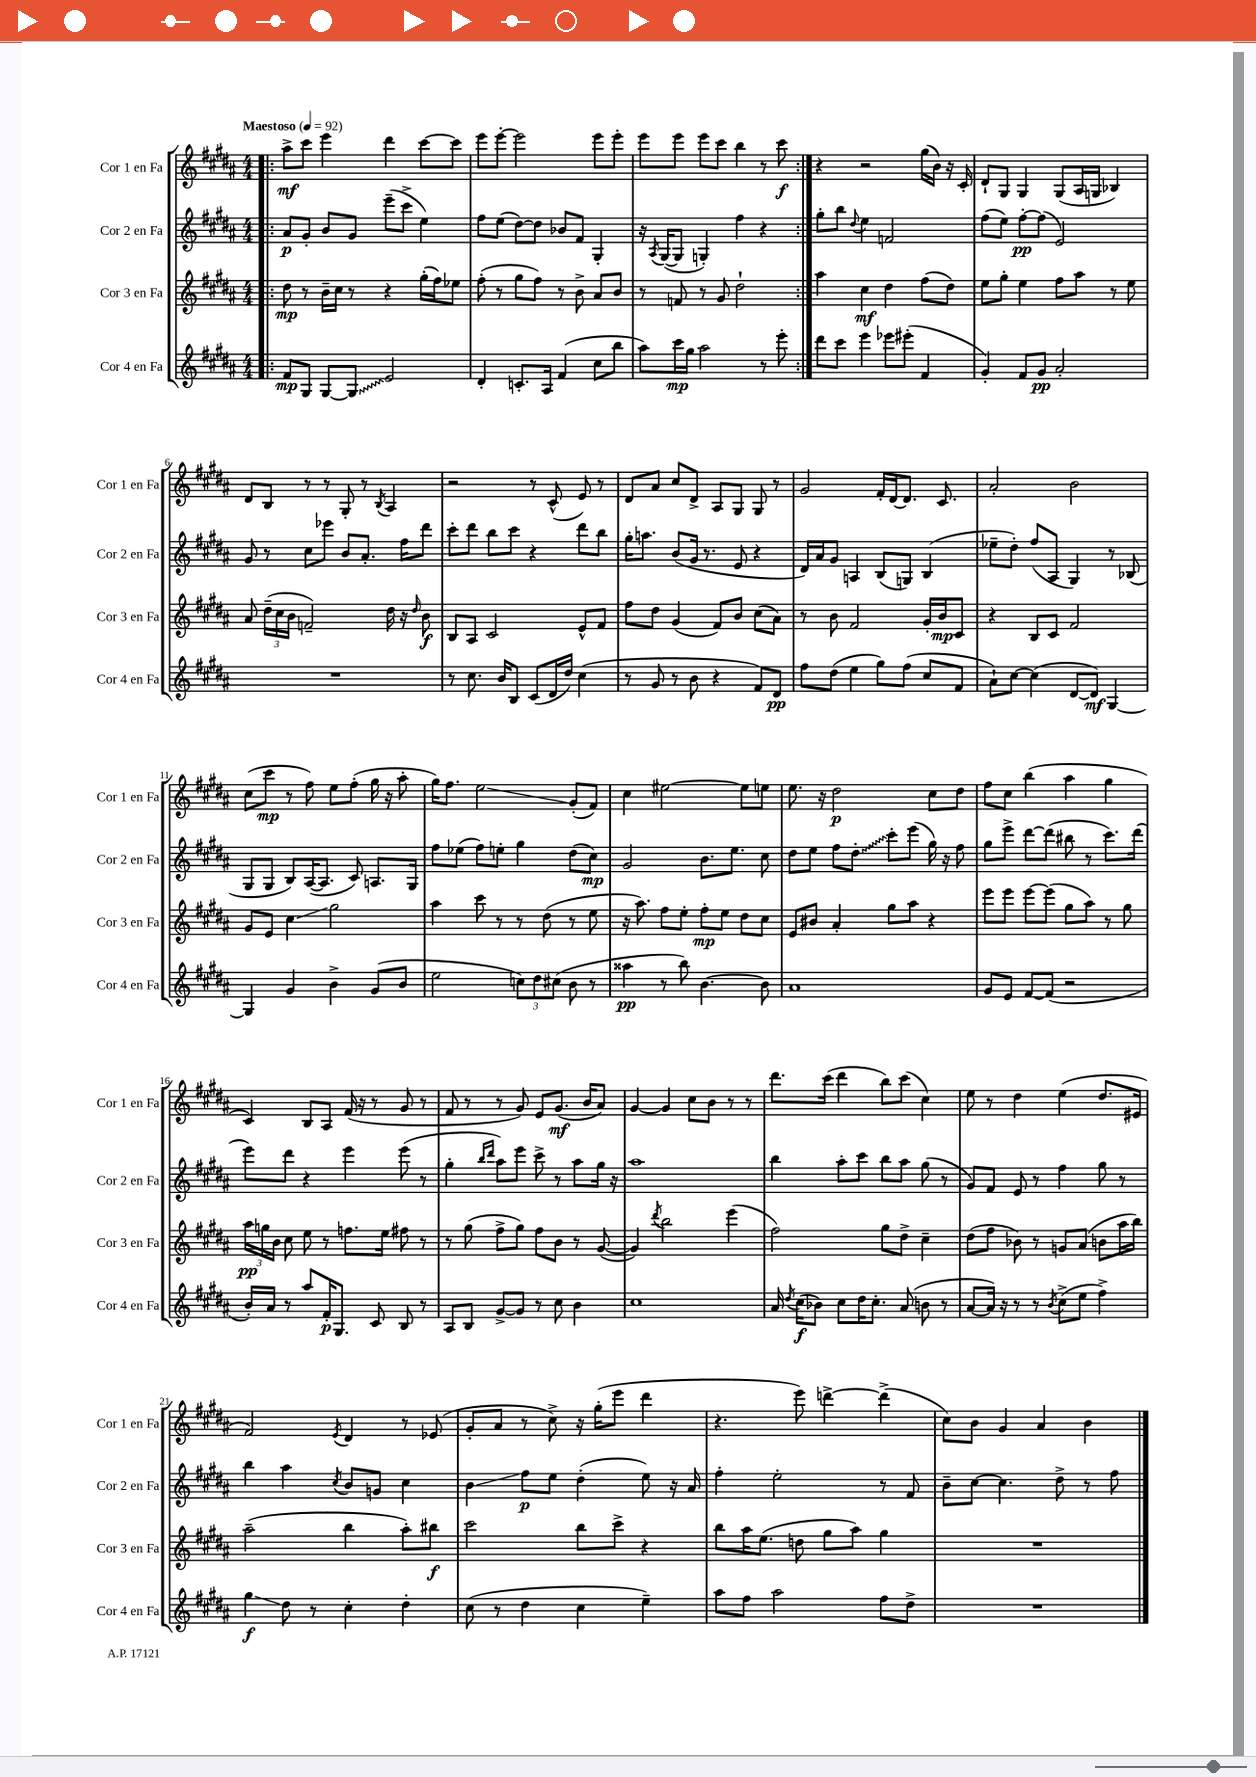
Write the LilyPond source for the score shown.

<<
\new StaffGroup <<
\new Staff = "s0" \with { instrumentName = "Cor 1 en Fa" shortInstrumentName = "Cor 1 en Fa" } {
    \clef treble \key b \major \numericTimeSignature \time 4/4 \tempo "Maestoso" 4 = 92
    \autoBeamOff \repeat volta 2 { \bar ".|:" ais''8[->\mf cis'''8] e'''4 dis'''4 cis'''8[~ cis'''8] |
    e'''8[ e'''8]~-. e'''2 e'''8[ e'''8]-. |
    e'''8[ e'''8] e'''8[ cis'''8] b''4 r8 cis'''8\f | }
    r4 r2 gis''16[( b'16]) r16 cis'16-. |
    dis'8[-! gis8] gis4 gis8[( ais16 g16] bes4) |
    dis'8[ b8] r8 r8 gis8-. r8 \acciaccatura { b8 } ais4 |
    r2 r8 cis'8-^( e'8) r8 |
    dis'8[ ais'8] cis''8[ dis'8]-> ais8[ gis8] gis8 r8 |
    gis'2 fis'16[-. dis'16~ dis'8.] cis'8. |
    ais'2-. b'2 |
    cis''8[( cis'''8]\mp r8 fis''8) e''8[ fis''8]-.( gis''16 r16 ais''8-. |
    gis''16[) fis''8.] e''2\glissando gis'8[-.( fis'8]) |
    cis''4 eis''2~ eis''8[ e''8] |
    e''8. r16 dis''2\p cis''8[ dis''8] |
    fis''8[ cis''8] b''4( ais''4 gis''4 |
    cis'4) b8[ ais8] fis'16( r16 r8 gis'8 r8 |
    fis'8 r8 r8 gis'8) e'8[ gis'8.]\mf( b'16[ ais'8]) |
    gis'4~ gis'4 cis''8[ b'8] r8 r8 |
    dis'''8.[ cis'''16]( dis'''4 b''8[) cis'''8]( cis''4) |
    e''8 r8 dis''4 e''4( dis''8.[ eis'16] |
    fis'2) \acciaccatura { e'8 } dis'4 r8 ees'8( |
    gis'8[-. ais'8] r8 cis''8->) r16 gis''16[-.( e'''8] dis'''4 |
    r4. e'''8) d'''4~-> d'''4->( |
    cis''8[) b'8] gis'4 ais'4 b'4 \bar "|." |
}
\new Staff = "s1" \with { instrumentName = "Cor 2 en Fa" shortInstrumentName = "Cor 2 en Fa" } {
    \clef treble \key b \major \numericTimeSignature \time 4/4
    \autoBeamOff \repeat volta 2 { \bar ".|:" ais'8[\p gis'8]-. b'8[ gis'8] e'''8[--( cis'''8]-> e''4) |
    fis''8[ e''8]( dis''8[~) dis''8] bes'8[ fis'8] gis4-. |
    r16 \acciaccatura { ais8 } gis16[~( gis8] g4-.) fis''4 r4 | }
    gis''8[-. b''8] \appoggiatura { dis''8 } e''4 f'2 |
    fis''8[( e''8]) fis''8[~-.\pp fis''8]( e'2) |
    gis'8 r8 cis''8[ ees'''8] b'8[ ais'8.]-. fis''16[ dis'''8] |
    cis'''8[-. dis'''8] b''8[ cis'''8] r4 dis'''8[ b''8] |
    gis''16[-. a''8.] b'8[( gis'16] r8. e'8 r4 |
    dis'16[) ais'16 gis'8] a4 b8[( g8]) b4( |
    ees''8[-- dis''8]-.) fis''8[( ais8] gis4) r8 bes8( |
    gis8[ gis8] b8[) ais16~( ais8.] cis'8) a8.[ gis16] |
    fis''8[ ees''8]( fis''8[) e''8]-. gis''4 dis''8[( cis''8]\mp) |
    gis'2 b'8.[ e''8.] cis''8 |
    dis''8[ e''8] fis''8[ \once \override Glissando.style = #'zigzag dis''8]-.\glissando cis'''8[-. e'''8]( gis''16) r16 fis''8 |
    gis''8[ e'''8]-> dis'''8[~ dis'''8]( bis''8 r8 cis'''8.[) dis'''16]( |
    e'''8[) dis'''8] r4 e'''4 e'''8( r8 |
    gis''4-. \grace { b''16[ dis'''16] } ais''8[) e'''8] cis'''8-> r8 ais''8[ gis''16] r16 |
    ais''1 |
    b''4 ais''8[-. cis'''8] b''8[ ais''8] gis''8( r8 |
    gis'8[) fis'8] e'8 r8 fis''4 gis''8 r8 |
    b''4 ais''4 \acciaccatura { cis''8 } b'8[ g'8] cis''4 |
    b'4\glissando fis''8[\p e''8] dis''4-.( e''8) r16 ais'16 |
    fis''4-. e''2-. r8 fis'8 |
    b'8[-- cis''8]~ cis''4. dis''8-> r8 fis''8 \bar "|." |
}
\new Staff = "s2" \with { instrumentName = "Cor 3 en Fa" shortInstrumentName = "Cor 3 en Fa" } {
    \clef treble \key b \major \numericTimeSignature \time 4/4
    \autoBeamOff \repeat volta 2 { \bar ".|:" dis''8\mp r8 b'16[-- cis''16] r8 r4 gis''16[-.( fis''16) ees''8] |
    fis''8-.( r8 gis''8[ fis''8]) r8 b'8-> ais'8[ b'8] |
    r8 f'8 r8 gis'8 dis''2-! | }
    ais''4 cis''4\mf dis''4 fis''8[( dis''8]) |
    e''8[ gis''8]-. e''4 fis''8[ ais''8] r8 e''8 |
    ais'8 \tuplet 3/2 { dis''16[--( cis''16 b'16] } f'2--) dis''16 r16 \grace { dis''16 } b'8\f |
    b8[ ais8] cis'2 e'8[-^ fis'8] |
    fis''8[ dis''8] gis'4( fis'8[) b'8] cis''8[( ais'8]) |
    r8 b'8 fis'2 gis'16[-. b'16\mp cis'8] |
    r4 b8[ cis'8] fis'2 |
    gis'8[ e'8] cis''4\glissando gis''2 |
    ais''4 cis'''8 r8 r8 dis''8( r8 e''8 |
    r16 ais''8.) fis''8[ e''8]-. fis''8[-.\mp e''8] dis''8[ cis''8] |
    e'8[ bis'8] ais'4-. gis''8[ ais''8] r4 |
    e'''8[ e'''8] e'''8[~ e'''8]( gis''8[ ais''8]) r8 gis''8 |
    \tuplet 3/2 { ais''16[\pp g''16 b'16] } cis''8 e''8 r8 f''8.[ e''16] fis''8 r8 |
    r8 gis''8( fis''8[-> gis''8]) fis''8[ b'8] r8 gis'8~( |
    gis'4) \acciaccatura { dis'''8 } b''2 e'''4( |
    fis''2) gis''8[ dis''8]-> cis''4-- |
    dis''8[( fis''8] bes'8) r8 g'8[ ais'8]( b'8[ ais''16 b''16]) |
    ais''2--( b''4 ais''8[-.) bis''8]\f |
    cis'''2 b''8[ cis'''8]-> r4 |
    b''8[ ais''16 e''8.]( d''8 gis''8[ ais''8]) gis''4 |
    R1 \bar "|." |
}
\new Staff = "s3" \with { instrumentName = "Cor 4 en Fa" shortInstrumentName = "Cor 4 en Fa" } {
    \clef treble \key b \major \numericTimeSignature \time 4/4
    \autoBeamOff \repeat volta 2 { \bar ".|:" fis'8[\mp gis8] gis8[~ \once \override Glissando.style = #'zigzag gis8]\glissando e'2 |
    dis'4-. c'8.[-. ais16] fis'4( cis''8[ b''8] |
    ais''8[) cis'''16\mp gis''16] ais''2 r8 e'''8-. | }
    dis'''8[ cis'''8] e'''4 ees'''8[ eis'''8]-.( fis'4 |
    gis'4-.) fis'8[ gis'8]\pp ais'2-. |
    R1 |
    r8 cis''8. b'16[ b8] cis'8[( dis'16 dis''16]) cis''4( |
    r8 gis'8 r8 b'8 r4 fis'8[) dis'8]\pp |
    fis''8[ dis''8]( e''4 gis''8[) fis''8]( cis''8[ fis'8] |
    ais'8[-!) cis''8]~ cis''4( dis'8[~ dis'8]\mf) gis4~ |
    gis4 gis'4 b'4-> gis'8[( b'8] |
    e''2 \tuplet 3/2 { c''8[) dis''8 cis''8]( } b'8 r8 |
    aisis''4\pp r8 b''8) b'4.~ b'8 |
    ais'1 |
    gis'8[ e'8] fis'8[~ fis'8]( r2 |
    b'16[-.) ais'16] r8 ais''8[ fis'16-.\p gis8.] cis'8 b8 r8 |
    ais8[ b8] gis'8[~-> gis'8] r8 cis''8 b'4 |
    cis''1 |
    ais'16 \acciaccatura { dis''8 } cis''16[\f( bes'8]) cis''8[ dis''16 cis''8.]-. ais'8( b'8 r8 |
    ais'8[~ ais'16]) r16 r8 r8 \acciaccatura { b'8 } cis''8[->( e''8] fis''4->) |
    gis''4\glissando\f dis''8 r8 cis''4-. dis''4-. |
    cis''8( r8 dis''4 cis''4 e''4--) |
    ais''8[ fis''8] ais''2 fis''8[ dis''8]-> |
    R1 \bar "|." |
}
>>
>>
